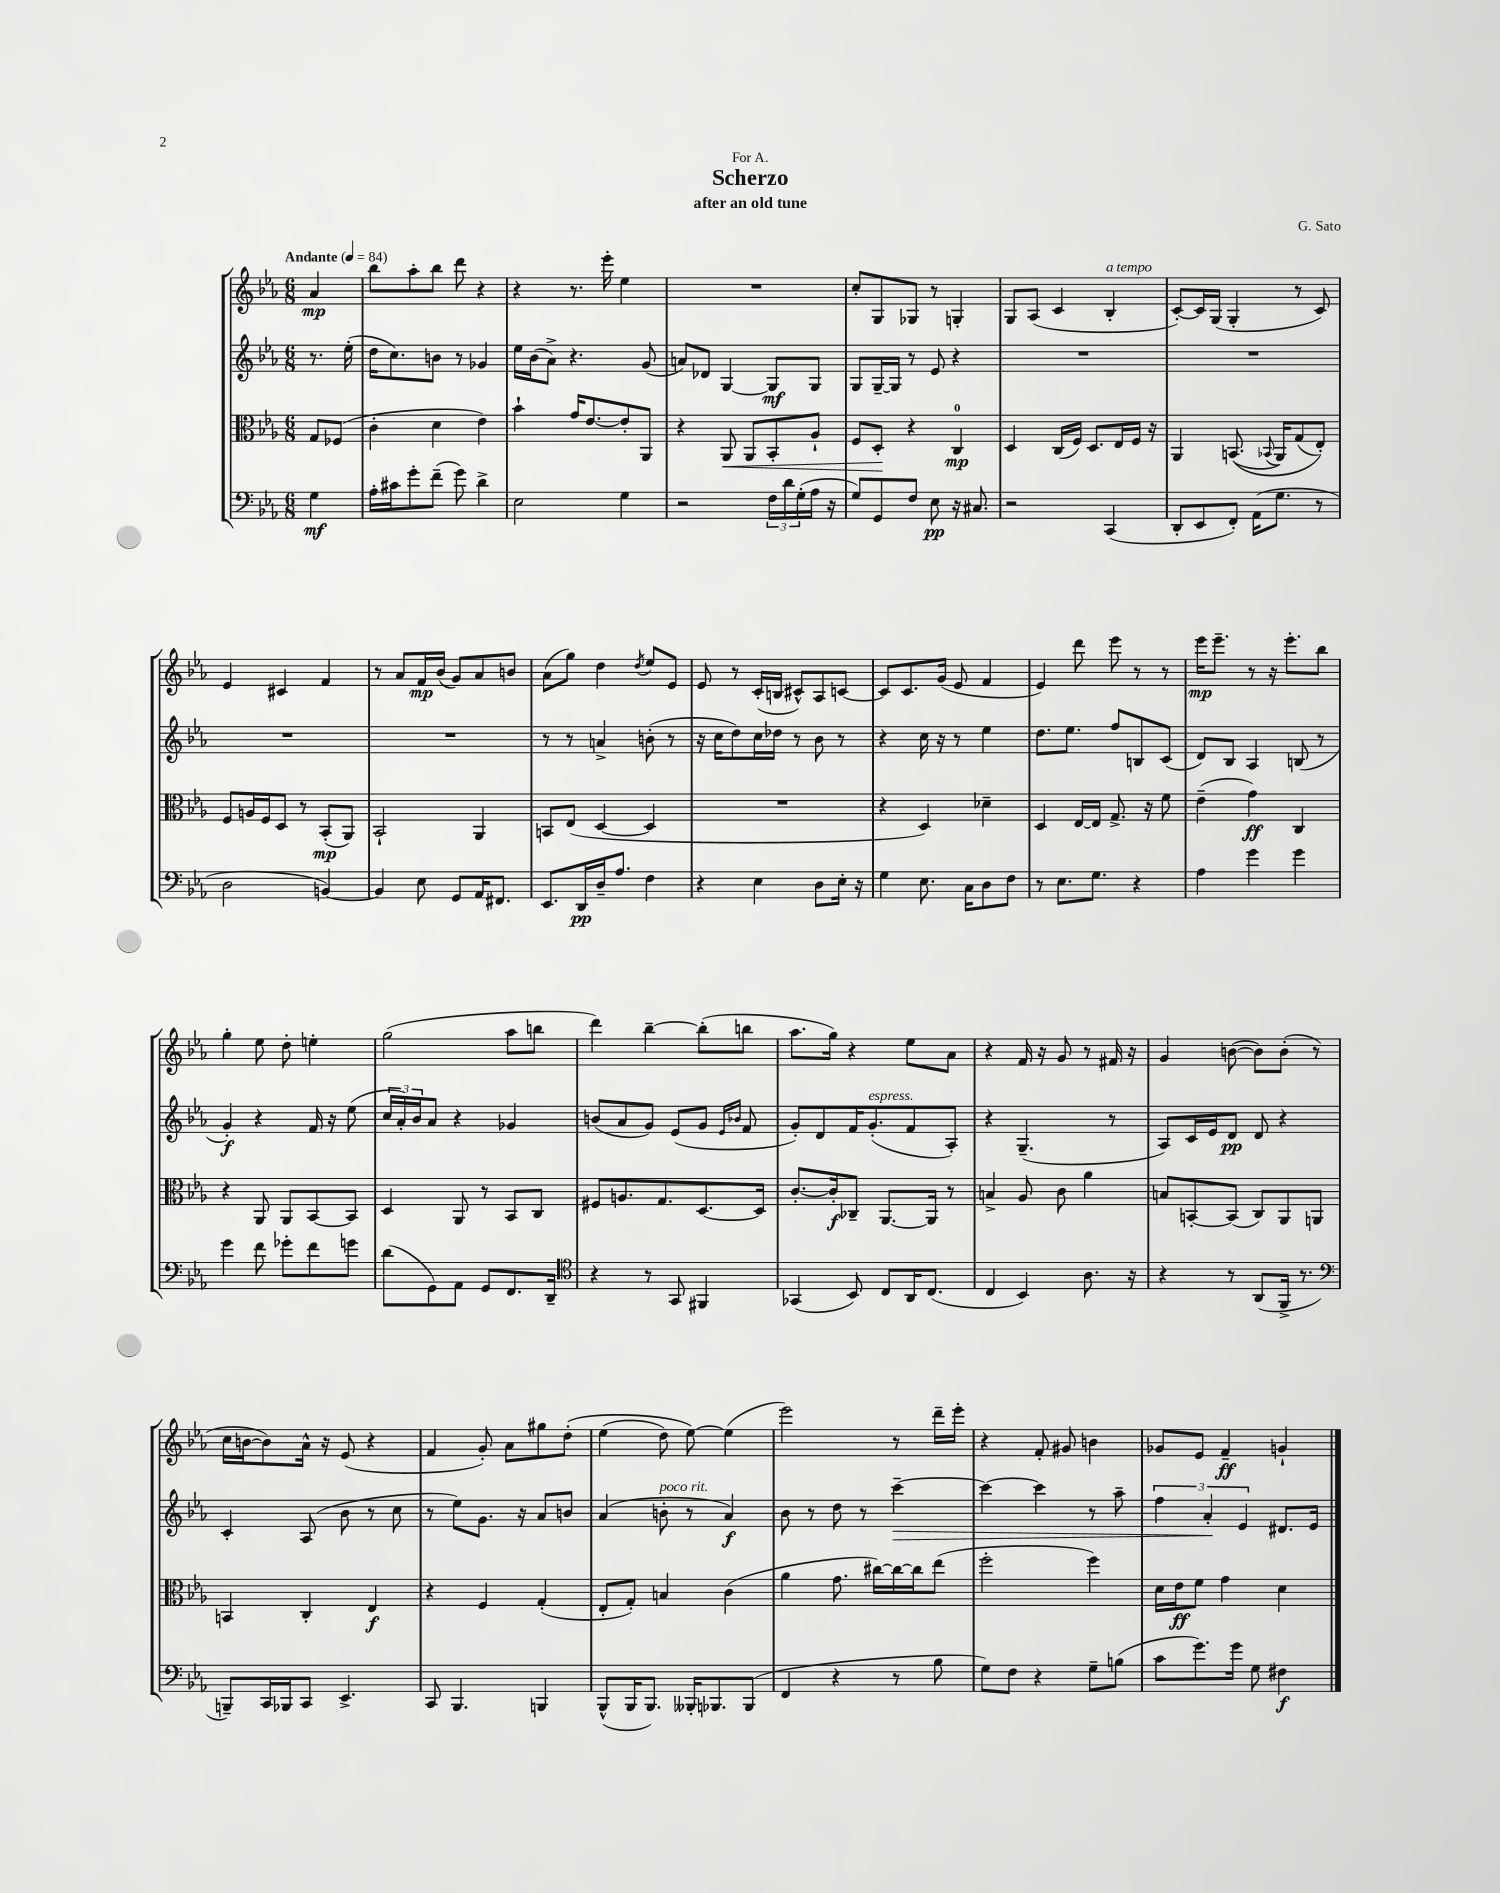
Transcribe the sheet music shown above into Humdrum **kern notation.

**kern	**dynam	**kern	**dynam	**kern	**dynam	**kern	**dynam
*part4	*part4	*part3	*part3	*part2	*part2	*part1	*part1
*staff4	*staff4	*staff3	*staff3	*staff2	*staff2	*staff1	*staff1
*clefF4	*	*clefC3	*	*clefG2	*	*clefG2	*
*k[b-e-a-]	*	*k[b-e-a-]	*	*k[b-e-a-]	*	*k[b-e-a-]	*
*M6/8	*	*M6/8	*	*M6/8	*	*M6/8	*
*MM84	*	*MM84	*	*MM84	*	*MM84	*
=	=	=	=	=	=	=	=
!	!	!	!	!	!	!LO:TX:a:B:t=Andante	!
4G\	mf	8G/L	.	8.r	.	4a-/	mp
.	.	(8F-X/J	.	.	.	.	.
.	.	.	.	(16ee-'\	.	.	.
=1	=1	=1	=1	=1	=1	=1	=1
16A-'\LL	.	4c'\	.	16dd\KL	.	8bb-\L	.
16c#X\J	.	.	.	8.cc\)	.	.	.
8g'\	.	.	.	.	.	8aa-'\	.
(8f~\J	.	4d\	.	8bn\J	.	8bb-\J	.
8g\)	.	.	.	8r	.	8ddd\	.
4d^\	.	4e-\)	.	4g-X/	.	4r	.
=2	=2	=2	=2	=2	=2	=2	=2
2E-\	.	4b-`\	.	16ee-\LL	.	4r	.
.	.	.	.	(16b-\J	.	.	.
.	.	.	.	8a-^\J)	.	.	.
.	.	16g/KL	.	4.r	.	8.r	.
.	.	[8.e-/	.	.	.	.	.
.	.	.	.	.	.	16eee-'\	.
4G\	.	8e-'/]	.	.	.	4ee-\	.
.	.	8AA-/J	.	(8g/	.	.	.
=3	=3	=3	=3	=3	=3	=3	=3
2r	.	4r	.	8an/L)	.	2.r	.
.	.	.	.	8d-X/J	.	.	.
!	!	!	!LO:HP:b	!	!	!	!
.	.	8AA-/	<	[4G/	.	.	.
.	.	8AA-/L	.	.	.	.	.
24F\LL	.	8BB-'/	.	8G/L]	mf	.	.
24d\	.	.	.	.	.	.	.
(24G'\	.	.	.	.	.	.	.
16A-\JJ	.	8A-`/J	.	8G/J	.	.	.
16r	.	.	.	.	.	.	.
=4	=4	=4	=4	=4	=4	=4	=4
8G/L)	.	8F/L	.	8G/L	.	8cc'/L	.
8GG/	.	8D'/J	.	[16G~/L	.	8G/	.
.	.	.	.	16G/JJ]	.	.	.
8F/J	.	4r	[	8r	.	8G-X/J	.
8E-\	pp	.	.	8e-/	.	8r	.
16r	.	4C/	mp	4r	.	4Gn'/	.
8.C#X/	.	.	.	.	.	.	.
=5	=5	=5	=5	=5	=5	=5	=5
2r	.	4D/	.	2.r	.	8G/L	.
.	.	.	.	.	.	(8A-/J	.
.	.	(16C/LL	.	.	.	4c/	.
.	.	16F/JJ)	.	.	.	.	.
.	.	8.D/L	.	.	.	.	.
!	!	!	!	!	!	!LO:TX:a:i:t=a tempo	!
(4CC/	.	.	.	.	.	4B-'/	.
.	.	16E-/L	.	.	.	.	.
.	.	16F/JJ	.	.	.	.	.
.	.	16r	.	.	.	.	.
=6	=6	=6	=6	=6	=6	=6	=6
8DD'/L	.	4AA-/	.	2.r	.	[8c'/L)	.
8EE-/	.	.	.	.	.	16c/L]	.
.	.	.	.	.	.	(16G/JJ	.
8FF'/J)	.	((8.BBn/	.	.	.	4G'/	.
(16AA-\KL	.	.	.	.	.	.	.
.	.	8qqBB-X/	.	.	.	.	.
8.G\J	.	16AA-/KL)	.	.	.	.	.
.	.	(8G/	.	.	.	8r	.
8r	.	8E-'/J))	.	.	.	8c/)	.
!!LO:LB:g=z
=7	=7	=7	=7	=7	=7	=7	=7
2D\	.	8F/L	.	2.r	.	4e-/	.
.	.	16An/L	.	.	.	.	.
.	.	16F/J	.	.	.	.	.
.	.	8D/J	.	.	.	4c#X/	.
.	.	8r	.	.	.	.	.
[4BBn/)	.	(8BB-'/L	mp	.	.	4f/	.
.	.	8AA-/J)	.	.	.	.	.
=8	=8	=8	=8	=8	=8	=8	=8
4BB/]	.	2BB-`/	.	2.r	.	8r	.
.	.	.	.	.	.	8a-/L	.
8E-\	.	.	.	.	.	16f/L	mp
.	.	.	.	.	.	(16b-/JJ	.
8GG/L	.	.	.	.	.	8g/L)	.
16AA-/K	.	4AA-/	.	.	.	8a-/	.
8.FF#X/J	.	.	.	.	.	.	.
.	.	.	.	.	.	8bn/J	.
=9	=9	=9	=9	=9	=9	=9	=9
8.EE-/L	.	8BBn/L	.	8r	.	(8a-\L	.
.	.	(8E-/J	.	8r	.	8gg\J)	.
16DD/L	pp	.	.	.	.	.	.
16D~/J	.	[4D/	.	4an^/	.	4dd\	.
8.A-/J	.	.	.	.	.	.	.
.	.	.	.	.	.	8qdd/	.
4F\	.	4D/]	.	(8bn'\	.	8ee-/L	.
.	.	.	.	8r	.	8e-/J	.
=10	=10	=10	=10	=10	=10	=10	=10
4r	.	2.r	.	16r	.	8e-/	.
.	.	.	.	16cc\KL	.	.	.
.	.	.	.	8dd\)	.	8r	.
4E-\	.	.	.	16cc\L	.	(16c'/LL	.
.	.	.	.	16dd-X\JJ	.	16Bn/JJ	.
.	.	.	.	8r	.	8c#X^^/L)	.
8D\L	.	.	.	8b-\	.	8A-/	.
16E-'\Jk	.	.	.	8r	.	[8cn/J	.
16r	.	.	.	.	.	.	.
=11	=11	=11	=11	=11	=11	=11	=11
4G\	.	4r	.	4r	.	8c/L]	.
.	.	.	.	.	.	8.c/	.
8.E-\	.	4D/)	.	16cc\	.	.	.
.	.	.	.	16r	.	(16g/Jk	.
.	.	.	.	8r	.	8e-/	.
16C\KL	.	.	.	.	.	.	.
8D\	.	4d-X~\	.	4ee-\	.	4f/	.
8F\J	.	.	.	.	.	.	.
=12	=12	=12	=12	=12	=12	=12	=12
8r	.	4D/	.	8.dd\L	.	4e-/)	.
8.E-\L	.	.	.	.	.	.	.
.	.	.	.	8.ee-\J	.	.	.
.	.	[16E-/LL	.	.	.	8ddd\	.
8.G\J	.	16E-/JJ]	.	.	.	.	.
.	.	8.G^/	.	8ff/L	.	8eee-\	.
4r	.	.	.	8Bn/	.	8r	.
.	.	16r	.	.	.	.	.
.	.	8f\	.	(8c/J	.	8r	.
=13	=13	=13	=13	=13	=13	=13	=13
4A-\	.	(4e-~\	.	8d/L)	.	16eee-\KL	mp
.	.	.	.	.	.	8.eee-~\J	.
.	.	.	.	8B-/J	.	.	.
4g\	.	4g\)	ff	4A-/	.	8r	.
.	.	.	.	.	.	16r	.
.	.	.	.	.	.	8.eee-'\L	.
4g\	.	4C/	.	(8Bn/	.	.	.
.	.	.	.	8r	.	8bb-\J	.
!!LO:LB:g=z
=14	=14	=14	=14	=14	=14	=14	=14
4g\	.	4r	.	4g'/)	f	4gg'\	.
8f\	.	8AA-/	.	4r	.	8ee-\	.
8g-X'\L	.	8AA-/L	.	.	.	8dd'\	.
8f\	.	[8BB-/	.	16f/	.	4een'\	.
.	.	.	.	16r	.	.	.
8gn\J	.	8BB-/J]	.	(8ee-\	.	.	.
=15	=15	=15	=15	=15	=15	=15	=15
(8d\L	.	4D/	.	24cc/LL	.	(2gg\	.
.	.	.	.	24a-'/)	.	.	.
.	.	.	.	24b-/J	.	.	.
8GG\)	.	.	.	8a-/J	.	.	.
8AA-\J	.	8AA-/	.	4r	.	.	.
8GG/L	.	8r	.	.	.	.	.
8.FF/	.	8BB-/L	.	4g-X/	.	8aa-\L	.
.	.	8C/J	.	.	.	8bbn\J	.
16DD~/Jk	.	.	.	.	.	.	.
=16	=16	=16	=16	=16	=16	=16	=16
*clefC4	*	*	*	*	*	*	*
4r	.	8F#X/L	.	(8bn/L	.	4ddd\)	.
.	.	8.An/	.	8a-/	.	.	.
8r	.	.	.	8g/J)	.	[4bb-~\	.
.	.	8.G/	.	.	.	.	.
8GG/	.	.	.	(8e-/L	.	.	.
4FF#X/	.	[8.D/	.	8g/J	.	(8bb-'\L]	.
.	.	.	.	16qqe-/LL	.	.	.
.	.	.	.	16qqb-X/JJ	.	.	.
.	.	.	.	8f/	.	8bbn\J	.
.	.	16D/Jk]	.	.	.	.	.
=17	=17	=17	=17	=17	=17	=17	=17
(4GG-X/	.	[8.c'/L	.	8g'/L)	.	8.aa-\L	.
.	.	.	.	8d/	.	.	.
.	.	16c'/k]	f	.	.	16gg\Jk)	.
8BB-/)	.	8C-X~/J	.	16f/K	.	4r	.
!	!	!	!	!LO:TX:a:i:t=espress.	!	!	!
.	.	.	.	(8.g'/	.	.	.
8C/L	.	[8.AA-/L	.	.	.	.	.
16AA-/K	.	.	.	8f/	.	8ee-\L	.
(8.C/J	.	16AA-/Jk]	.	.	.	.	.
.	.	8r	.	8A-'/J)	.	8a-\J	.
=18	=18	=18	=18	=18	=18	=18	=18
4C/	.	4Bn^/	.	4r	.	4r	.
4BB-/)	.	8A-/	.	(4.G~/	.	16f/	.
.	.	.	.	.	.	16r	.
.	.	8c\	.	.	.	8g/	.
8.A-\	.	4a-\	.	.	.	8r	.
.	.	.	.	8r	.	16f#X/	.
16r	.	.	.	.	.	16r	.
=19	=19	=19	=19	=19	=19	=19	=19
4r	.	8Bn/L	.	8A-/L)	.	4g/	.
.	.	[8BBn'/	.	16c/L	.	.	.
.	.	.	.	16e-/J	.	.	.
8r	.	(8BB/J]	.	8d/J	pp	([8bn\	.
(8AA-/L	.	8C/L)	.	8d/	.	8b\L])	.
16FF^/Jk	.	8AA-/	.	4r	.	(8b'\J	.
8.r	.	.	.	.	.	.	.
.	.	8AAn/J	.	.	.	8r	.
!!LO:LB:g=z
=20	=20	=20	=20	=20	=20	=20	=20
*clefF4	*	*	*	*	*	*	*
8BBBn~/L)	.	4BBn/	.	4c'/	.	16cc\LL	.
.	.	.	.	.	.	[16bn\J	.
16CC/L	.	.	.	.	.	8b\])	.
16BBB-X/J	.	.	.	.	.	.	.
8CC/J	.	4C'/	.	(8A-/	.	16a-^^\Jk	.
.	.	.	.	.	.	16r	.
4.EE-^/	.	.	.	8b-\	.	(8e-/	.
.	.	4E-/	f	8r	.	4r	.
.	.	.	.	8cc\	.	.	.
=21	=21	=21	=21	=21	=21	=21	=21
8CC/	.	4r	.	8r	.	4f/	.
4.BBB-/	.	.	.	8ee-\L)	.	.	.
.	.	4F/	.	8.g\J	.	8g'/)	.
.	.	.	.	.	.	8a-\L	.
.	.	.	.	16r	.	.	.
4BBBn/	.	(4G'/	.	8a-/L	.	8gg#X\	.
.	.	.	.	8bn/J	.	(8dd'\J	.
=22	=22	=22	=22	=22	=22	=22	=22
(8BBB-^^/L	.	8E-'/L	.	(4a-/	.	(4ee-\	.
16BBB-/K	.	8G'/J)	.	.	.	.	.
8.BBB-/J)	.	.	.	.	.	.	.
!	!	!	!	!LO:TX:a:i:t=poco rit.	!	!	!
.	.	4Bn/	.	8bn'\	.	8dd\)	.
16BBB--X'/KL	.	.	.	8r	.	[8ee-\)	.
8.BBB-X/	.	.	.	.	.	.	.
.	.	(4c\	.	4a-/)	f	(4ee-\]	.
(8BBB-/J	.	.	.	.	.	.	.
=23	=23	=23	=23	=23	=23	=23	=23
4FF/	.	4a-\	.	8b-\	.	2eee-\)	.
.	.	.	.	8r	.	.	.
4r	.	8.g\	.	8dd\	.	.	.
.	.	.	.	8r	.	.	.
.	.	[16cc#X\LL)	.	.	.	.	.
!	!	!	!	!	!LO:HP:b	!	!
8r	.	16cc#\_	.	[4ccc~\	>	8r	.
.	.	16cc#\J]	.	.	.	.	.
8B-\	.	(8ee-\J	.	.	.	16ddd~\LL	.
.	.	.	.	.	.	16eee-'\JJ	.
=24	=24	=24	=24	=24	=24	=24	=24
8G\L)	.	2ff'\	.	4ccc\_	.	4r	.
8F\J	.	.	.	.	.	.	.
4r	.	.	.	4ccc\]	.	8f'/	.
.	.	.	.	.	.	8g#X/	.
8G~\L	.	4ff\)	.	8r	.	4bn\	.
(8Bn\J	.	.	.	8aa-~\	.	.	.
=25	=25	=25	=25	=25	=25	=25	=25
8c\L	.	16d\LL	.	6ff\	.	8g-X/L	.
.	.	16e-\J	ff	.	.	.	.
8.g\)	.	8f\J	.	.	.	8e-/J	.
.	.	.	.	6a-'/	.	.	.
.	.	4g\	.	.	.	4f~/	ff
16g\Jk	.	.	.	.	.	.	.
.	.	.	.	6e-/	]	.	.
8G\	.	.	.	.	.	.	.
4F#X\	f	4d\	.	8.d#X/L	.	4gn`/	.
.	.	.	.	16e-/Jk	.	.	.
==	==	==	==	==	==	==	==
*-	*-	*-	*-	*-	*-	*-	*-
